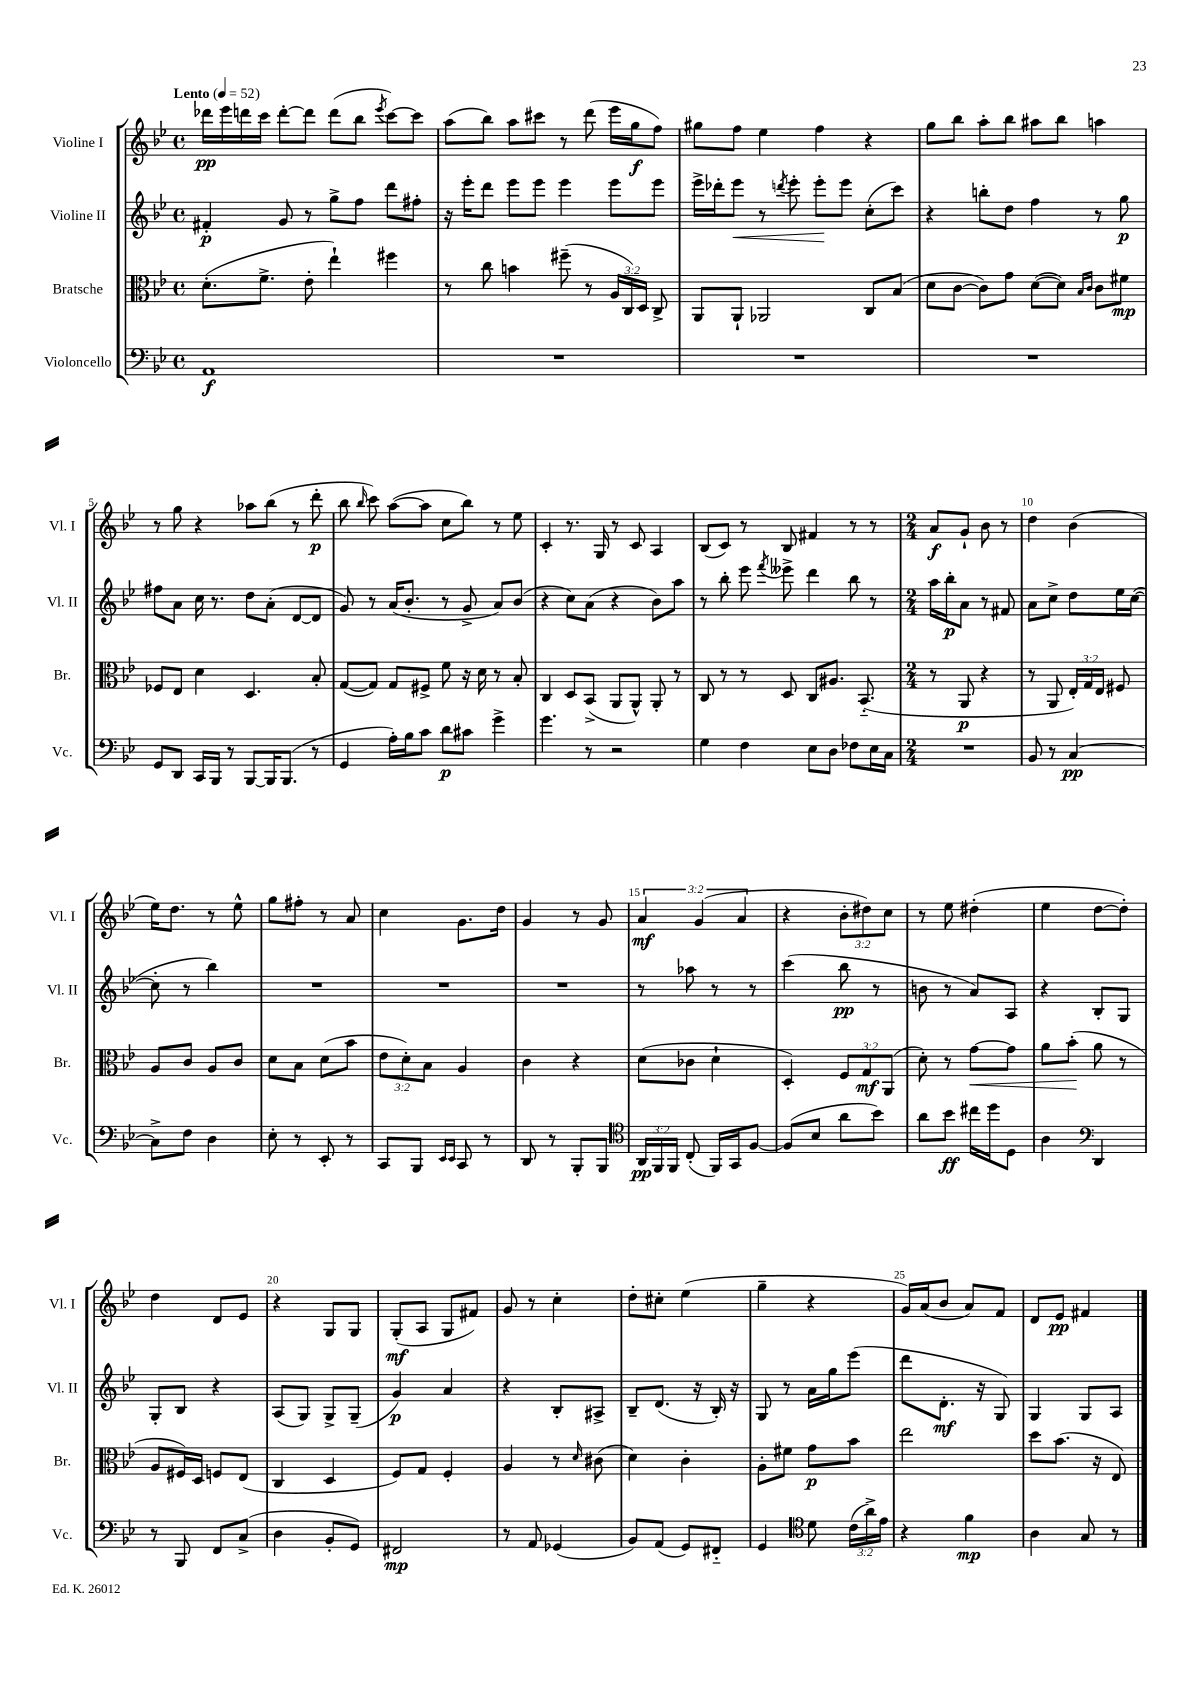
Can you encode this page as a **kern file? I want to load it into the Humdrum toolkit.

**kern	**dynam	**kern	**dynam	**kern	**dynam	**kern	**dynam
*part4	*part4	*part3	*part3	*part2	*part2	*part1	*part1
*staff4	*staff4	*staff3	*staff3	*staff2	*staff2	*staff1	*staff1
*I"Violoncello	*	*I"Bratsche	*	*I"Violine II	*	*I"Violine I	*
*I'Vc.	*	*I'Br.	*	*I'Vl. II	*	*I'Vl. I	*
*clefF4	*	*clefC3	*	*clefG2	*	*clefG2	*
*k[b-e-]	*	*k[b-e-]	*	*k[b-e-]	*	*k[b-e-]	*
*M4/4	*	*M4/4	*	*M4/4	*	*M4/4	*
*met(c)	*	*met(c)	*	*met(c)	*	*met(c)	*
*MM52	*	*MM52	*	*MM52	*	*MM52	*
=1	=1	=1	=1	=1	=1	=1	=1
!	!	!	!	!	!	!LO:TX:a:B:t=Lento	!
1AA	f	(8.d'\L	.	4f#X'/	p	16ddd-X\LL	pp
.	.	.	.	.	.	16eee-\	.
.	.	.	.	.	.	16dddn\	.
.	.	8.f^\J	.	.	.	16ccc\JJ	.
.	.	.	.	8g/	.	[8ddd'\L	.
.	.	8e-'\	.	8r	.	8ddd\J]	.
.	.	4ee-`\)	.	8gg^\L	.	(8ddd\L	.
.	.	.	.	8ff\J	.	8bb-\J	.
.	.	.	.	.	.	8qeee-/	.
.	.	4ff#X\	.	8ddd\L	.	[8ccc\L)	.
.	.	.	.	8ff#X'\J	.	8ccc\J]	.
=2	=2	=2	=2	=2	=2	=2	=2
1r	.	8r	.	16r	.	(8aa\L	.
.	.	.	.	16eee-'\KL	.	.	.
.	.	8cc\	.	8ddd\J	.	8bb-\J)	.
.	.	4bn\	.	8eee-\L	.	8aa\L	.
.	.	.	.	8eee-\J	.	8ccc#X\J	.
.	.	(8ff#X~\	.	4eee-\	.	8r	.
.	.	8r	.	.	.	(8ddd\	.
.	.	24A/LL	.	8eee-\L	.	16eee-\LL	.
.	.	24C/)	.	.	.	.	.
.	.	.	.	.	.	16gg\J	f
.	.	24D/JJ	.	.	.	.	.
.	.	8C^/	.	8eee-\J	.	8ff\J)	.
=3	=3	=3	=3	=3	=3	=3	=3
1r	.	8AA/L	.	16eee-^\LL	.	8gg#X\L	.
.	.	.	.	16ddd-X'\J	.	.	.
!	!	!	!	!	!LO:HP:b	!	!
.	.	8AA`/J	.	8eee-\J	<	8ff\J	.
.	.	2AA-X/	.	8r	.	4ee-\	.
.	.	.	.	8qdddn/	.	.	.
.	.	.	.	8eee-'\	.	.	.
.	.	.	.	8eee-'\L	.	4ff\	.
.	.	.	.	8eee-\J	[	.	.
.	.	8C/L	.	(8cc'\L	.	4r	.
.	.	(8B-/J	.	8ccc\J)	.	.	.
=4	=4	=4	=4	=4	=4	=4	=4
1r	.	8d\L	.	4r	.	8gg\L	.
.	.	[8c\J	.	.	.	8bb-\J	.
.	.	8c\L])	.	8bbn'\L	.	8aa'\L	.
.	.	8g\J	.	8dd\J	.	8bb-\J	.
.	.	([8d\L	.	4ff\	.	8aa#X\L	.
.	.	8d\J])	.	.	.	8bb-\J	.
.	.	16qqB-/LL	.	.	.	.	.
.	.	16qqc/JJ	.	.	.	.	.
.	.	8c\L	.	8r	.	4aan\	.
.	.	8f#X\J	mp	8gg\	p	.	.
!!LO:LB:g=z
=5	=5	=5	=5	=5	=5	=5	=5
8GG/L	.	8F-X/L	.	8ff#X\L	.	8r	.
8DD/J	.	8E-/J	.	8a\J	.	8gg\	.
16CC/LL	.	4d\	.	16cc\	.	4r	.
16BBB-/JJ	.	.	.	8.r	.	.	.
8r	.	.	.	.	.	.	.
[8BBB-/L	.	4.D/	.	8dd\L	.	8aa-X\L	.
16BBB-/K]	.	.	.	(8a'\J	.	(8bb-\J	.
(8.BBB-/J	.	.	.	.	.	.	.
.	.	.	.	[8d/L	.	8r	.
8r	.	8B-'/	.	8d/J]	.	8ddd'\	p
=6	=6	=6	=6	=6	=6	=6	=6
4GG/	.	([8G/L	.	8g/)	.	8bb-\	.
.	.	.	.	.	.	16qqbb-/	.
.	.	8G/J])	.	8r	.	8ccc\)	.
16A'\LL)	.	8G/L	.	(16a/KL	.	([8aa\L	.
16B-\J	.	.	.	8.b-'/J	.	.	.
8c\J	.	8F#X^/J	.	.	.	8aa\J]	.
8d\L	p	8f\	.	8r	.	8cc\L	.
8c#X\J	.	16r	.	8g^/	.	8bb-\J)	.
.	.	16d\	.	.	.	.	.
4g^\	.	8r	.	8a/L)	.	8r	.
.	.	8B-'/	.	(8b-/J	.	8ee-\	.
=7	=7	=7	=7	=7	=7	=7	=7
4.g\	.	4C/	.	4r	.	4c'/	.
.	.	8D/L	.	8cc\L)	.	8.r	.
8r	.	(8BB-^/J	.	(8a\J	.	.	.
.	.	.	.	.	.	16G/	.
2r	.	8AA/L	.	4r	.	8r	.
.	.	8AA^^/J)	.	.	.	8c/	.
.	.	8AA'/	.	8b-\L)	.	4A/	.
.	.	8r	.	8aa\J	.	.	.
=8	=8	=8	=8	=8	=8	=8	=8
4G\	.	8C/	.	8r	.	(8B-/L	.
.	.	8r	.	8bb-'\	.	8c/J)	.
4F\	.	8r	.	8eee-\	.	8r	.
.	.	.	.	8qfff/	.	.	.
.	.	8D/	.	8eee--X^\	.	8B-/	.
8E-\L	.	8C/L	.	4ddd\	.	4f#X/	.
8D\J	.	8.A#X/J	.	.	.	.	.
8F-X\L	.	.	.	8bb-\	.	8r	.
.	.	(8.BB-/	.	.	.	.	.
16E-\L	.	.	.	8r	.	8r	.
16C\JJ	.	.	.	.	.	.	.
=9	=9	=9	=9	=9	=9	=9	=9
*M2/4	*	*M2/4	*	*M2/4	*	*M2/4	*
2r	.	8r	.	16aa\LL	.	8a/L	f
.	.	.	.	16bb-'\J	p	.	.
.	.	8AA/	p	8a\J	.	8g`/J	.
.	.	4r	.	8r	.	8b-\	.
.	.	.	.	8f#X/	.	8r	.
=10	=10	=10	=10	=10	=10	=10	=10
8BB-/	.	8r	.	8a\L	.	4dd\	.
8r	.	8AA/	.	8cc^\J	.	.	.
[4C/	pp	24E-'/LL)	.	8dd\L	.	(4b-\	.
.	.	24G/	.	.	.	.	.
.	.	24E-/JJ	.	.	.	.	.
.	.	8F#X/	.	16ee-\L	.	.	.
.	.	.	.	([16cc\JJ	.	.	.
!!LO:LB:g=z
=11	=11	=11	=11	=11	=11	=11	=11
8C^\L]	.	8A/L	.	8cc'\]	.	16ee-\KL)	.
.	.	.	.	.	.	8.dd\J	.
8F\J	.	8c/J	.	8r	.	.	.
4D\	.	8A/L	.	4bb-\)	.	8r	.
.	.	8c/J	.	.	.	8ee-^^\	.
=12	=12	=12	=12	=12	=12	=12	=12
8E-'\	.	8d\L	.	2r	.	8gg\L	.
8r	.	8B-\J	.	.	.	8ff#X'\J	.
8EE-'/	.	(8d\L	.	.	.	8r	.
8r	.	8b-\J	.	.	.	8a/	.
=13	=13	=13	=13	=13	=13	=13	=13
8CC/L	.	12e-\L	.	2r	.	4cc\	.
.	.	12d'\)	.	.	.	.	.
8BBB-/J	.	.	.	.	.	.	.
.	.	12B-\J	.	.	.	.	.
16qqEE-/LL	.	.	.	.	.	.	.
16qqEE-/JJ	.	.	.	.	.	.	.
8CC/	.	4A/	.	.	.	8.g\L	.
8r	.	.	.	.	.	.	.
.	.	.	.	.	.	16dd\Jk	.
=14	=14	=14	=14	=14	=14	=14	=14
8DD/	.	4c\	.	2r	.	4g/	.
8r	.	.	.	.	.	.	.
8BBB-'/L	.	4r	.	.	.	8r	.
8BBB-/J	.	.	.	.	.	8g/	.
=15	=15	=15	=15	=15	=15	=15	=15
*clefC4	*	*	*	*	*	*	*
24AA/LL	pp	(8d\L	.	8r	.	6a/	mf
24FF/	.	.	.	.	.	.	.
24FF/JJ	.	.	.	.	.	.	.
(8C'/	.	8c-X\J	.	8aa-X\	.	.	.
.	.	.	.	.	.	(6g/	.
16FF/LL)	.	4d`\	.	8r	.	.	.
16GG/J	.	.	.	.	.	.	.
.	.	.	.	.	.	6a/	.
[8F/J	.	.	.	8r	.	.	.
=16	=16	=16	=16	=16	=16	=16	=16
(8F/L]	.	4D'/)	.	(4ccc\	.	4r	.
8B-/J	.	.	.	.	.	.	.
8a\L	.	12F/L	.	8bb-\	pp	12b-'\L	.
.	.	12G/	mf	.	.	12dd#X\)	.
8b-\J)	.	.	.	8r	.	.	.
.	.	(12AA/J	.	.	.	12cc\J	.
=17	=17	=17	=17	=17	=17	=17	=17
8a\L	.	8d'\)	.	8bn\	.	8r	.
8b-\J	ff	8r	.	8r	.	8ee-\	.
!	!	!	!LO:HP:b	!	!	!	!
16cc#X\LL	.	[8g\L	<	8a/L)	.	(4dd#X'\	.
16dd\J	.	.	.	.	.	.	.
8D\J	.	8g\J]	.	8A/J	.	.	.
=18	=18	=18	=18	=18	=18	=18	=18
4A\	.	8a\L	.	4r	.	4ee-\	.
.	.	(8b-'\J	.	.	.	.	.
*clefF4	*	*	*	*	*	*	*
4DD/	.	8a\	[	8B-'/L	.	[8dd\L	.
.	.	8r	.	8G/J	.	8dd'\J])	.
!!LO:LB:g=z
=19	=19	=19	=19	=19	=19	=19	=19
8r	.	8A/L	.	8G'/L	.	4dd\	.
8BBB-/	.	16F#X/L)	.	8B-/J	.	.	.
.	.	16D/JJ	.	.	.	.	.
8FF/L	.	8Fn/L	.	4r	.	8d/L	.
(8C^/J	.	(8E-/J	.	.	.	8e-/J	.
=20	=20	=20	=20	=20	=20	=20	=20
4D\	.	4C/	.	(8A/L	.	4r	.
.	.	.	.	8G/J)	.	.	.
8BB-'/L	.	4D/	.	8G^/L	.	8G/L	.
8GG/J)	.	.	.	(8G~/J	.	8G/J	.
=21	=21	=21	=21	=21	=21	=21	=21
2FF#X/	mp	8F/L)	.	4g/)	p	(8G'/L	mf
.	.	8G/J	.	.	.	8A/J	.
.	.	4F'/	.	4a/	.	8G/L	.
.	.	.	.	.	.	8f#X/J)	.
=22	=22	=22	=22	=22	=22	=22	=22
8r	.	4A/	.	4r	.	8g/	.
8AA/	.	.	.	.	.	8r	.
(4GG-X/	.	8r	.	8B-'/L	.	4cc'\	.
.	.	16qqd/	.	.	.	.	.
.	.	(8c#X\	.	8A#X^/J	.	.	.
=23	=23	=23	=23	=23	=23	=23	=23
8BB-/L)	.	4d\)	.	8B-~/L	.	8dd'\L	.
(8AA/J	.	.	.	(8.d/J	.	8cc#X'\J	.
8GG/L)	.	4c'\	.	.	.	(4ee-\	.
.	.	.	.	16r	.	.	.
8FF#X/J	.	.	.	16B-'/)	.	.	.
.	.	.	.	16r	.	.	.
=24	=24	=24	=24	=24	=24	=24	=24
4GG/	.	8A'\L	.	8G/	.	4gg~\	.
.	.	8f#X\J	.	8r	.	.	.
*clefC4	*	*	*	*	*	*	*
8d\	.	8g\L	p	16a\LL	.	4r	.
.	.	.	.	16gg\J	.	.	.
(24c\LL	.	8b-\J	.	(8eee-\J	.	.	.
24a^\)	.	.	.	.	.	.	.
24e-\JJ	.	.	.	.	.	.	.
=25	=25	=25	=25	=25	=25	=25	=25
4r	.	2ee-\	.	8ddd\L	.	16g/LL)	.
.	.	.	.	.	.	(16a/J	.
.	.	.	.	8.d'\J	mf	8b-/J	.
4f\	mp	.	.	.	.	8a/L)	.
.	.	.	.	16r	.	.	.
.	.	.	.	8G/)	.	8f/J	.
=26	=26	=26	=26	=26	=26	=26	=26
4A\	.	8dd\L	.	4G/	.	8d/L	.
.	.	(8.b-\J	.	.	.	8e-/J	pp
8G/	.	.	.	8G/L	.	4f#X/	.
.	.	16r	.	.	.	.	.
8r	.	8E-/)	.	8A/J	.	.	.
==	==	==	==	==	==	==	==
*-	*-	*-	*-	*-	*-	*-	*-
